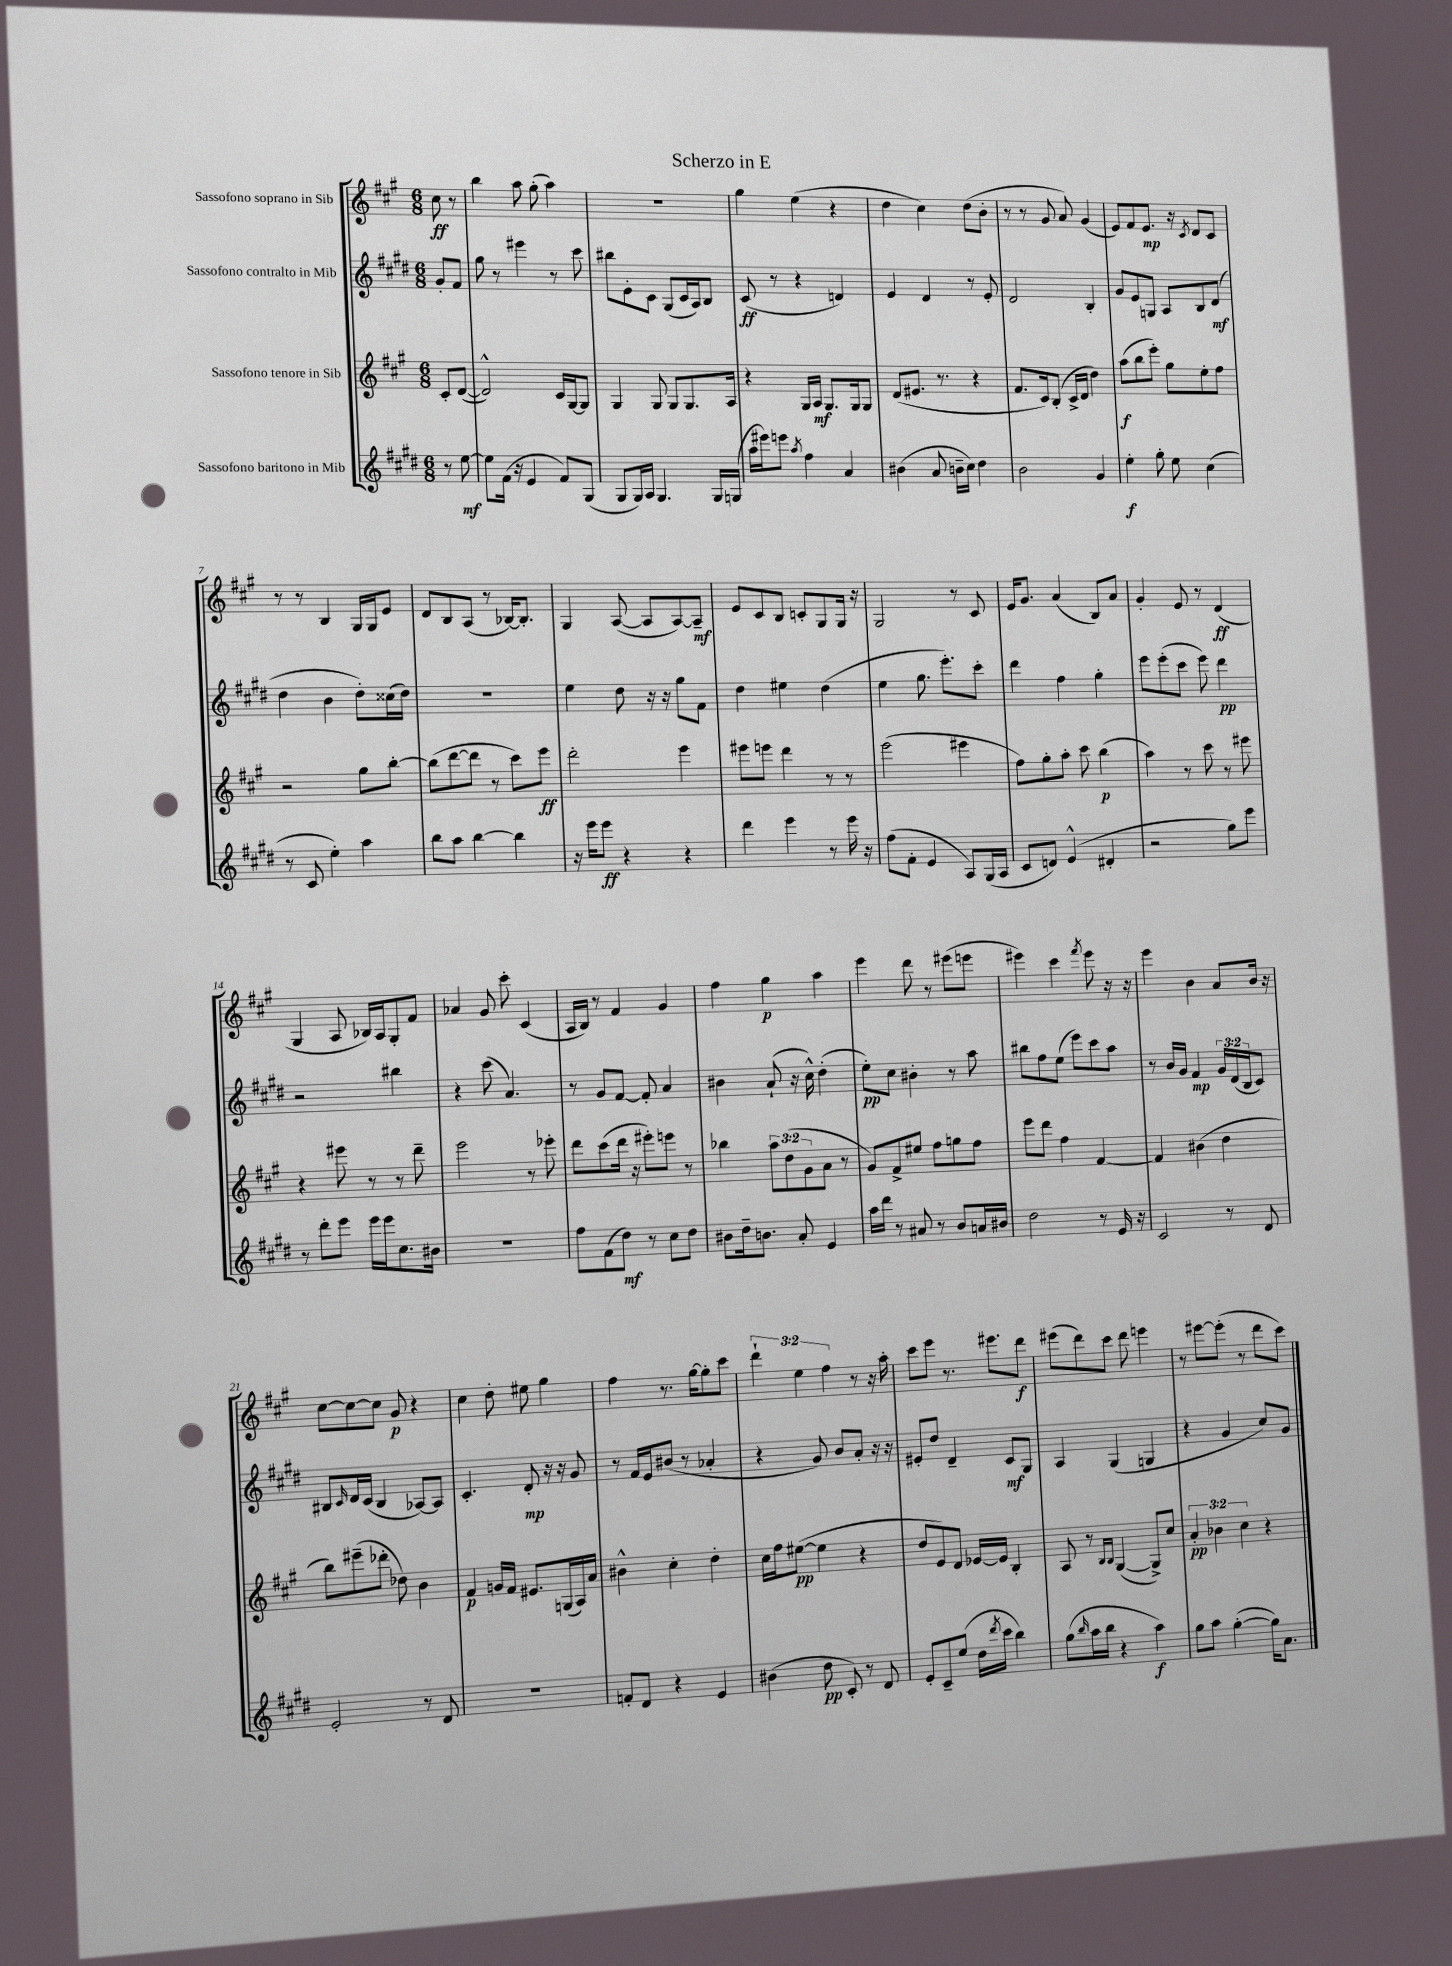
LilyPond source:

\header { title = "Scherzo in E" }
<<
\new StaffGroup <<
\new Staff = "s0" \with { instrumentName = "Sassofono soprano in Sib" } {
    \clef treble \key a \major \numericTimeSignature \time 6/8 \override Staff.TupletNumber.text = #tuplet-number::calc-fraction-text \partial 4
    cis''8\ff r8 |
    b''4 a''8 gis''8-.( a''4) |
    R2. |
    gis''4 e''4( r4 |
    d''4 cis''4) d''8( b'8-. |
    r8 r8 gis'8 a'8) gis'4( |
    e'8) fis'8 e'8.\mp r16 \acciaccatura { cis'8 } d'8 cis'8 |
    r8 r8 b4 gis16 gis16 e'8 |
    d'8 b8 a8( r8 bes16~) bes8.-. |
    gis4 a8~( a8 a8~) a8--\mf |
    e'8 cis'8 b8 c'8-. gis8 gis16 r16 |
    gis2 r8 cis'8 |
    e'16 gis'8. a'4( b8) a'8 |
    gis'4-. e'8 r8 d'4\ff( |
    gis4 a8 bes16) a16 gis8-. fis'8 |
    aes'4 gis'8 cis'''8-. cis'4( |
    a16 b16) r8 fis'4 gis'4 |
    fis''4 gis''4\p a''4 |
    e'''4 d'''8 r8 eis'''8( e'''8 |
    eis'''4) cis'''4 \acciaccatura { fis'''8 } eis'''8 r16 r16 |
    e'''4 b'4 a'8 b'16 r16 |
    cis''8~ cis''8~ cis''8 gis'8\p r4 |
    cis''4 d''8-. eis''8 gis''4 |
    fis''4 r8. gis''16~ gis''8-. cis'''8 |
    \tuplet 3/2 { d'''4-! e''4 fis''4 } r8 r16 a''16-. |
    cis'''8 e'''8 r8. eis'''8. d'''8\f |
    eis'''8( d'''8) cis'''8 d'''8 e'''4 |
    r8 eis'''8~ eis'''8-.( r8 d'''8 cis'''8) \bar "|." |
}
\new Staff = "s1" \with { instrumentName = "Sassofono contralto in Mib" } {
    \clef treble \key e \major \numericTimeSignature \time 6/8 \override Staff.TupletNumber.text = #tuplet-number::calc-fraction-text \partial 4
    gis'8-. fis'8 |
    gis''8 r8 eis'''4 r8 cis'''8 |
    bis''8 e'8-. cis'8 gis8( cis'16 a16) b8 |
    cis'8\ff( r8 r4 d'4) |
    e'4 dis'4 r8 e'8-. |
    dis'2 b4-. |
    gis'8 e'8 g8 a8 b8 dis'8\mf( |
    dis''4 b'4 dis''8-.) cisis''16( dis''16) |
    R2. |
    e''4 dis''8 r16 r16 gis''8 fis'8 |
    dis''4 eis''4 dis''4( |
    e''4 gis''8. e'''8.-.) cis'''8-. |
    dis'''4 fis''4 gis''4-. |
    e'''8 e'''8-.( cis'''8 e'''8) dis'''4\pp |
    r2 bis''4 |
    r4 cis'''8( a'4.) |
    r8 gis'8 fis'8~ fis'8-. a'4 |
    bis'4 a'8-!( r16 cis''16-^) dis''4-.( |
    e''8-.\pp) cis''8 bis'4-. r8 a''8 |
    bis''8 fis''8 e''8( e'''8) cis'''8 a''8 |
    r8 b'16 gis'16 fis'4\mp \tuplet 3/2 { gis'16 dis'16( b16 } cis'8) |
    bis8 \grace { cis'16 } dis'16 cis'16( bis4 aes8~) aes8 |
    cis'4.-. dis'8-.\mp r16 r16 gis'8 |
    r8 fis'16 e'16 bis'8( r8 aes'4-. |
    r4 gis'8) b'8 a'8-. r16 r16 |
    eis'8-. dis''8 dis'4-- cis'8\mf gis8 |
    a4 gis4( g4 |
    r4 gis'4 cis''8) gis'8 \bar "|." |
}
\new Staff = "s2" \with { instrumentName = "Sassofono tenore in Sib" } {
    \clef treble \key a \major \numericTimeSignature \time 6/8 \override Staff.TupletNumber.text = #tuplet-number::calc-fraction-text \partial 4
    cis'8-. d'8~( |
    d'2-^) cis'16 gis16~ gis8 |
    gis4 gis8 gis8 gis8. a16 |
    r4 gis16 a16\mf gis8. gis16 gis8 |
    d'8( eis'8. r8. r4 |
    fis'8. cis'16) b8-.( cis'16-> d'16 d''4) |
    a''8\f( b''8 e'''8-.) gis''8 e''8-. fis''8 |
    r2 gis''8 b''8~-. |
    b''8( d'''8~ d'''8 r8 cis'''8) e'''8\ff |
    d'''2-. e'''4 |
    eis'''8 e'''8 d'''4 r8 r8 |
    e'''2( eis'''4 |
    fis''8) gis''8-. a''8-. cis'''8 b''4\p( |
    a''4) r8 cis'''8 r8 eis'''8 |
    r4 eis'''8 r8 r8 d'''8-- |
    e'''2 r8 ees'''8-. |
    d'''8 cis'''8( d'''16 r16 eis'''8-.) e'''8 r8 |
    bes''4 \tuplet 3/2 { a''8 d''8( gis'8 } a'8 r8 |
    gis'8) fis'8-> eis''8 fis''8 g''8 fis''8 |
    e'''8 d'''8 fis''4 fis'4~ |
    fis'4 bis'4( d''4 |
    b''8) eis'''8--( des'''8-. des''8) b'4 |
    fis'4\p g'16 fis'16 eis'8. g16( a16) a'16 |
    bis'4-^ cis''4-. d''4-. |
    cis''16 fis''16 eis''8~\pp( eis''4 r4 |
    d''8 e'8) d'8 ees'16~ ees'16 b4-. |
    a8 r8 \grace { b16 b16 } gis4~( gis8->) cis''8 |
    \tuplet 3/2 { a'4-.\pp bes'4 cis''4 } r4 \bar "|." |
}
\new Staff = "s3" \with { instrumentName = "Sassofono baritono in Mib" } {
    \clef treble \key e \major \numericTimeSignature \time 6/8 \partial 4
    r8 e''8~\mf |
    e''8 fis'16( r16 e'4 fis'8) gis8( |
    gis8 gis16) a16 gis4. gis16 g16( |
    a''16 eis'''16) e'''8 \acciaccatura { a''8 } fis''4 a'4 |
    bis'4( a'8 b'16-- cis''16) dis''4 |
    b'2 gis'4 |
    e''4-.\f gis''8-. e''8 cis''4( |
    r8 cis'8 e''4-.) a''4 |
    b''8 a''8 b''4~ b''4 |
    r16 e'''16 e'''8\ff r4 r4 |
    dis'''4 e'''4 r8 e'''16 r16 |
    fis''8( fis'8-. e'4 a8) gis16( a16 |
    cis'8 d'8) e'4-^( dis'4-. |
    r2 gis''8) e'''8 |
    r8 dis'''8-. e'''8 e'''16 e'''16 cis''8. bis'16 |
    R2. |
    fis''8 fis'8( dis''8\mf) r8 cis''8 dis''8 |
    bis'8 dis''16-- b'8. a'8-. e'4 |
    a''16 dis'''16 r8 ais'8 r8 b'8 a'16 bis'16 |
    dis''2 r8 e'16 r16 |
    cis'2 r8 dis'8 |
    e'2-. r8 dis'8 |
    R2. |
    f'8-. dis'8 r4 e'4 |
    bis'4( dis''8\pp cis'8-.) r8 dis'8 |
    e'8-. cis'8-- e''8( dis''16 \acciaccatura { dis'''8 } cis'''16 b''4) |
    gis''8( \grace { b''16 } a''16 b''16 r4 a''4\f) |
    gis''8 a''8 gis''4~-.( gis''16) a'8. \bar "|." |
}
>>
>>
